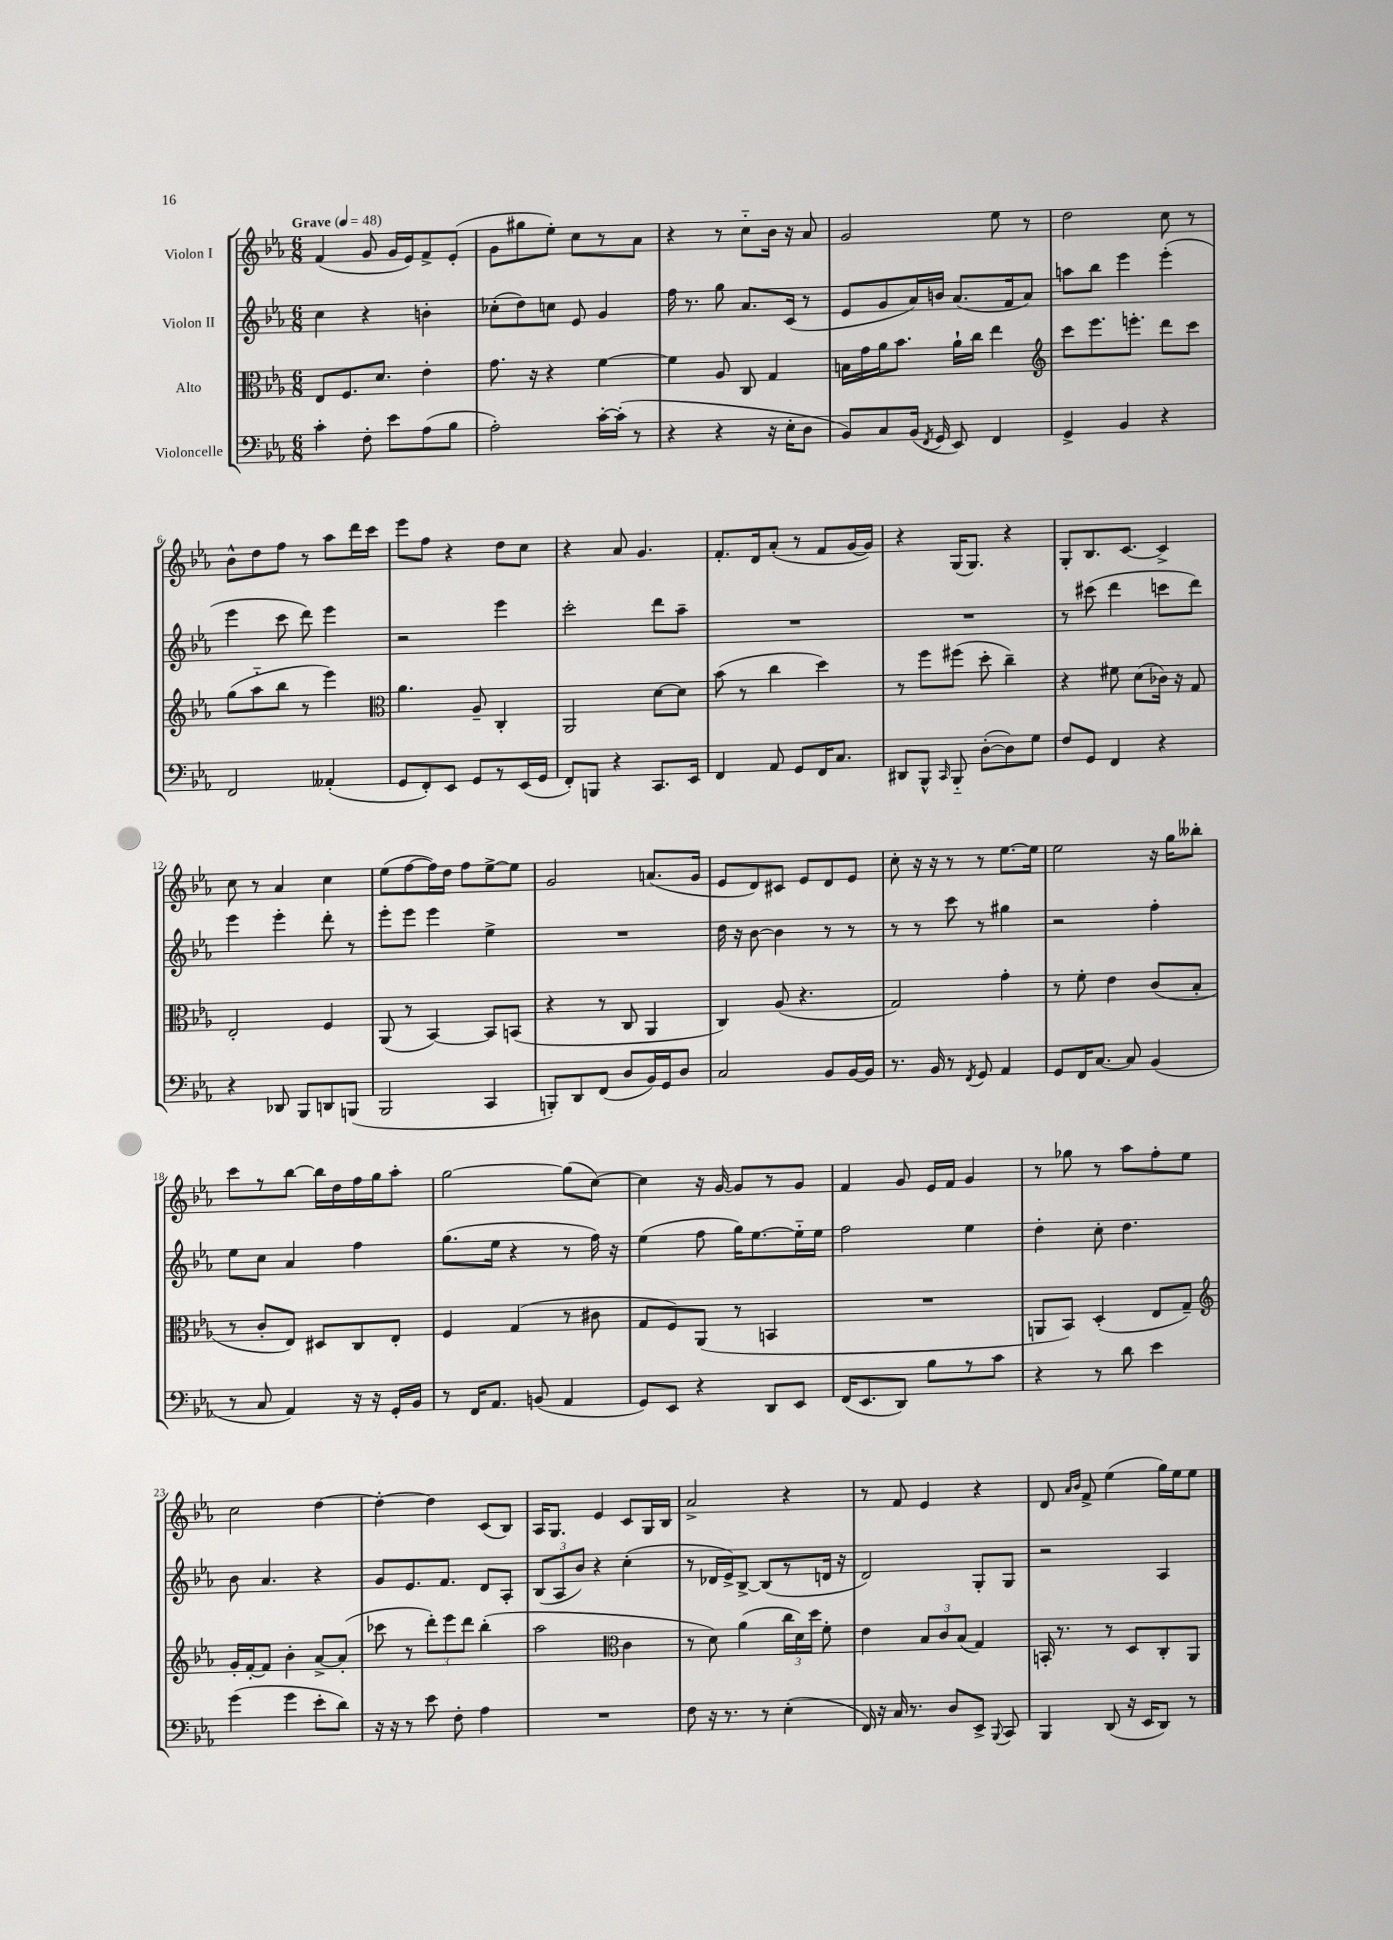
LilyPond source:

<<
\new StaffGroup <<
\new Staff = "s0" \with { instrumentName = "Violon I" } {
    \clef treble \key ees \major \numericTimeSignature \time 6/8 \tempo "Grave" 4 = 48
    \autoBeamOff f'4( g'8 g'16[ ees'16) f'8-> ees'8]-.( |
    g'8[ gis''8 ees''8]-.) c''8[ r8 aes'8] |
    r4 r8 c''8[-_ bes'16] r16 aes'8 |
    g'2 ees''8 r8 |
    d''2 c''8 r8 |
    bes'8[-^ d''8 f''8] r8 aes''8[ d'''16 c'''16] |
    ees'''8[ f''8] r4 d''8[ c''8] |
    r4 aes'8 g'4. |
    f'8.[-. d'16 aes'8]-.( r8 f'8[ g'16~ g'16]) |
    r4 g16[( g8.]) r4 |
    g8[-. bes8. c'8.]~ c'4-> |
    c''8 r8 aes'4 c''4 |
    ees''8[( f''8~ f''16) d''16] f''8[ ees''8~-> ees''8] |
    g'2 a'8.[( g'16] |
    ees'8[ d'8) cis'8] ees'8[ d'8 ees'8] |
    c''8-. r16 r16 r8 r8 ees''8.[~ ees''16] |
    ees''2 r16 g''16[ beses''8]-. |
    c'''8[ r8 bes''8]~ bes''16[ d''16 f''16 g''16 aes''8]-. |
    g''2~ g''8[( c''8]~) |
    c''4 r16 g'16~ g'8[ r8 g'8] |
    f'4 g'8 ees'16[ f'16] g'4 |
    r8 ges''8 r8 aes''8[ f''8-. ees''8] |
    c''2 d''4~ |
    d''4~-. d''4 c'8[( bes8]) |
    aes16[ g8.] ees'4 c'8[ g16 bes16] |
    aes'2-> r4 |
    r8 f'8 ees'4 r4 |
    d'8 \grace { aes'16[ bes'16] } f'8-> ees''4( g''16[) ees''16 ees''8] \bar "|." |
}
\new Staff = "s1" \with { instrumentName = "Violon II" } {
    \clef treble \key ees \major \numericTimeSignature \time 6/8
    \autoBeamOff c''4 r4 b'4-. |
    ces''8[-.( d''8) c''8] ees'8 g'4 |
    f''16 r8. g''8 aes'8.[ c'16]( r8 |
    ees'8[ g'8 aes'16) b'16] aes'8.[( f'16 aes'8]) |
    a''8[ bes''8] ees'''4 ees'''4-.( |
    ees'''4 c'''8 d'''8) ees'''4 |
    r2 ees'''4 |
    c'''2-. d'''8[ aes''8]-- |
    R2. |
    R2. |
    r8 cis'''8( d'''4 c'''8[ d'''8]) |
    ees'''4 ees'''4-. d'''8-. r8 |
    ees'''8[-. ees'''8] ees'''4 ees''4-> |
    R2. |
    d''16 r16 bes'8~ bes'4 r8 r8 |
    r8 r8 c'''8 r8 gis''4 |
    r2 f''4-. |
    ees''8[ c''8] aes'4 f''4 |
    g''8.[( ees''16] r4 r8 f''16) r16 |
    ees''4( f''8 g''16[) ees''8.~ ees''16-_ ees''16] |
    f''2 ees''4 |
    d''4-. c''8-. d''4. |
    bes'8 aes'4. r4 |
    g'8[ ees'8. f'8.] d'8[ aes8]-. |
    \tuplet 3/2 { bes8[( aes8 bes'8]) } r4 c''4-.( |
    r8 des'16[ ees'16->) bes8]~-> bes8[( r8 d'16] r16 |
    d'2) g8[-. g8] |
    r2 aes4 \bar "|." |
}
\new Staff = "s2" \with { instrumentName = "Alto" } {
    \clef alto \key ees \major \numericTimeSignature \time 6/8
    \autoBeamOff ees8[ f8. d'8.] ees'4-. |
    g'8. r16 r4 f'4~ |
    f'4 aes8 c8 g4 |
    b16[ g'16 aes'16 bes'8.] aes'16[-! c''16] ees''4 |
    \clef treble c'''8[ ees'''8. e'''8.]-. d'''8[ c'''8] |
    g''8[( aes''8-_ bes''8] r8 ees'''4) |
    \clef alto aes'4. aes8-- c4-. |
    aes,2 d'8[~ d'8] |
    bes'8( r8 c''4 d''4) |
    r8 f''8[ fis''8]( d''8-. c''4--) |
    r4 fis'8 d'8[( ces'16]) r16 g8 |
    ees2-. f4 |
    aes,8( r8 bes,4~) bes,8[ b,8]( |
    r4 r8 c8 aes,4 |
    c4) aes8( r4. |
    g2) g'4-. |
    r8 f'8-. ees'4 c'8[( bes8]-. |
    r8 c'8[-. ees8]) dis8[ c8 ees8]-. |
    f4 g4( r8 cis'8 |
    g8[ f8) aes,8]( r8 b,4 |
    R2. |
    a,8[ bes,8]) d4-.( ees8[ g8]--) |
    \clef treble g'16[-. f'16~-. f'8] bes'4-. aes'8[~-> aes'8]-.( |
    ces'''8 r8 \tuplet 3/2 { d'''8[-.) ees'''8 d'''8] } bes''4-.( |
    aes''2 \clef alto c'4 |
    r8 d'8) aes'4( \tuplet 3/2 { c''16[ d'16) d''16] } f'8-. |
    ees'4 \tuplet 3/2 { bes8[ c'8 bes8]( } g4) |
    b,16-. r8. r8 d8[ c8-. aes,8] \bar "|." |
}
\new Staff = "s3" \with { instrumentName = "Violoncelle" } {
    \clef bass \key ees \major \numericTimeSignature \time 6/8
    \autoBeamOff c'4-. f8-. ees'8[ aes8( bes8] |
    aes2-.) c'16[~-. c'16]-.( r8 |
    r4 r4 r16 ees16[-. d8] |
    bes,8[) c8 bes,16]( \acciaccatura { f,8 } g,16 ees,8) f,4 |
    g,4-> bes,4 r4 |
    f,2 aeses,4-.( |
    g,8[ f,8-.) ees,8] g,8[ r8 ees,16( g,16] |
    f,8[-.) b,,8] r4 c,8.[ ees,16] |
    f,4 aes,8 g,8[ f,16 c8.] |
    dis,8[ bes,,8]-^ \grace { c,16 } bes,,8-_ d8[~-.( d8) g8] |
    f8[ g,8] f,4 r4 |
    r4 des,8 bes,,8[ d,8 b,,8]( |
    bes,,2 c,4 |
    b,,8[-.) d,8 f,8]( d8[ bes,16) g,16 d8] |
    c2 bes,8[ bes,16~ bes,16] |
    r8. bes,16 r8 \acciaccatura { f,8 } g,8 aes,4 |
    g,8[ f,16 c8.]~ c8 bes,4( |
    r8 c8 aes,4) r16 r16 g,16[-. bes,16] |
    r8 f,16[ aes,8.] b,8( aes,4 |
    g,8[) ees,8] r4 d,8[ ees,8] |
    f,16[( ees,8. d,8]) bes8[ r8 c'8] |
    r4 r8 d'8 ees'4 |
    g'4( g'4 ees'8[-. d'8]) |
    r16 r16 r8 ees'8 f8-. aes4 |
    R2. |
    f8 r16 r8. r8 ees4-.( |
    f,16) r16 c16 r8. d8[ ees,8]-> \appoggiatura { bes,,8 } c,8 |
    bes,,4 d,8( r16 ees,16[ d,8]) r8 \bar "|." |
}
>>
>>
